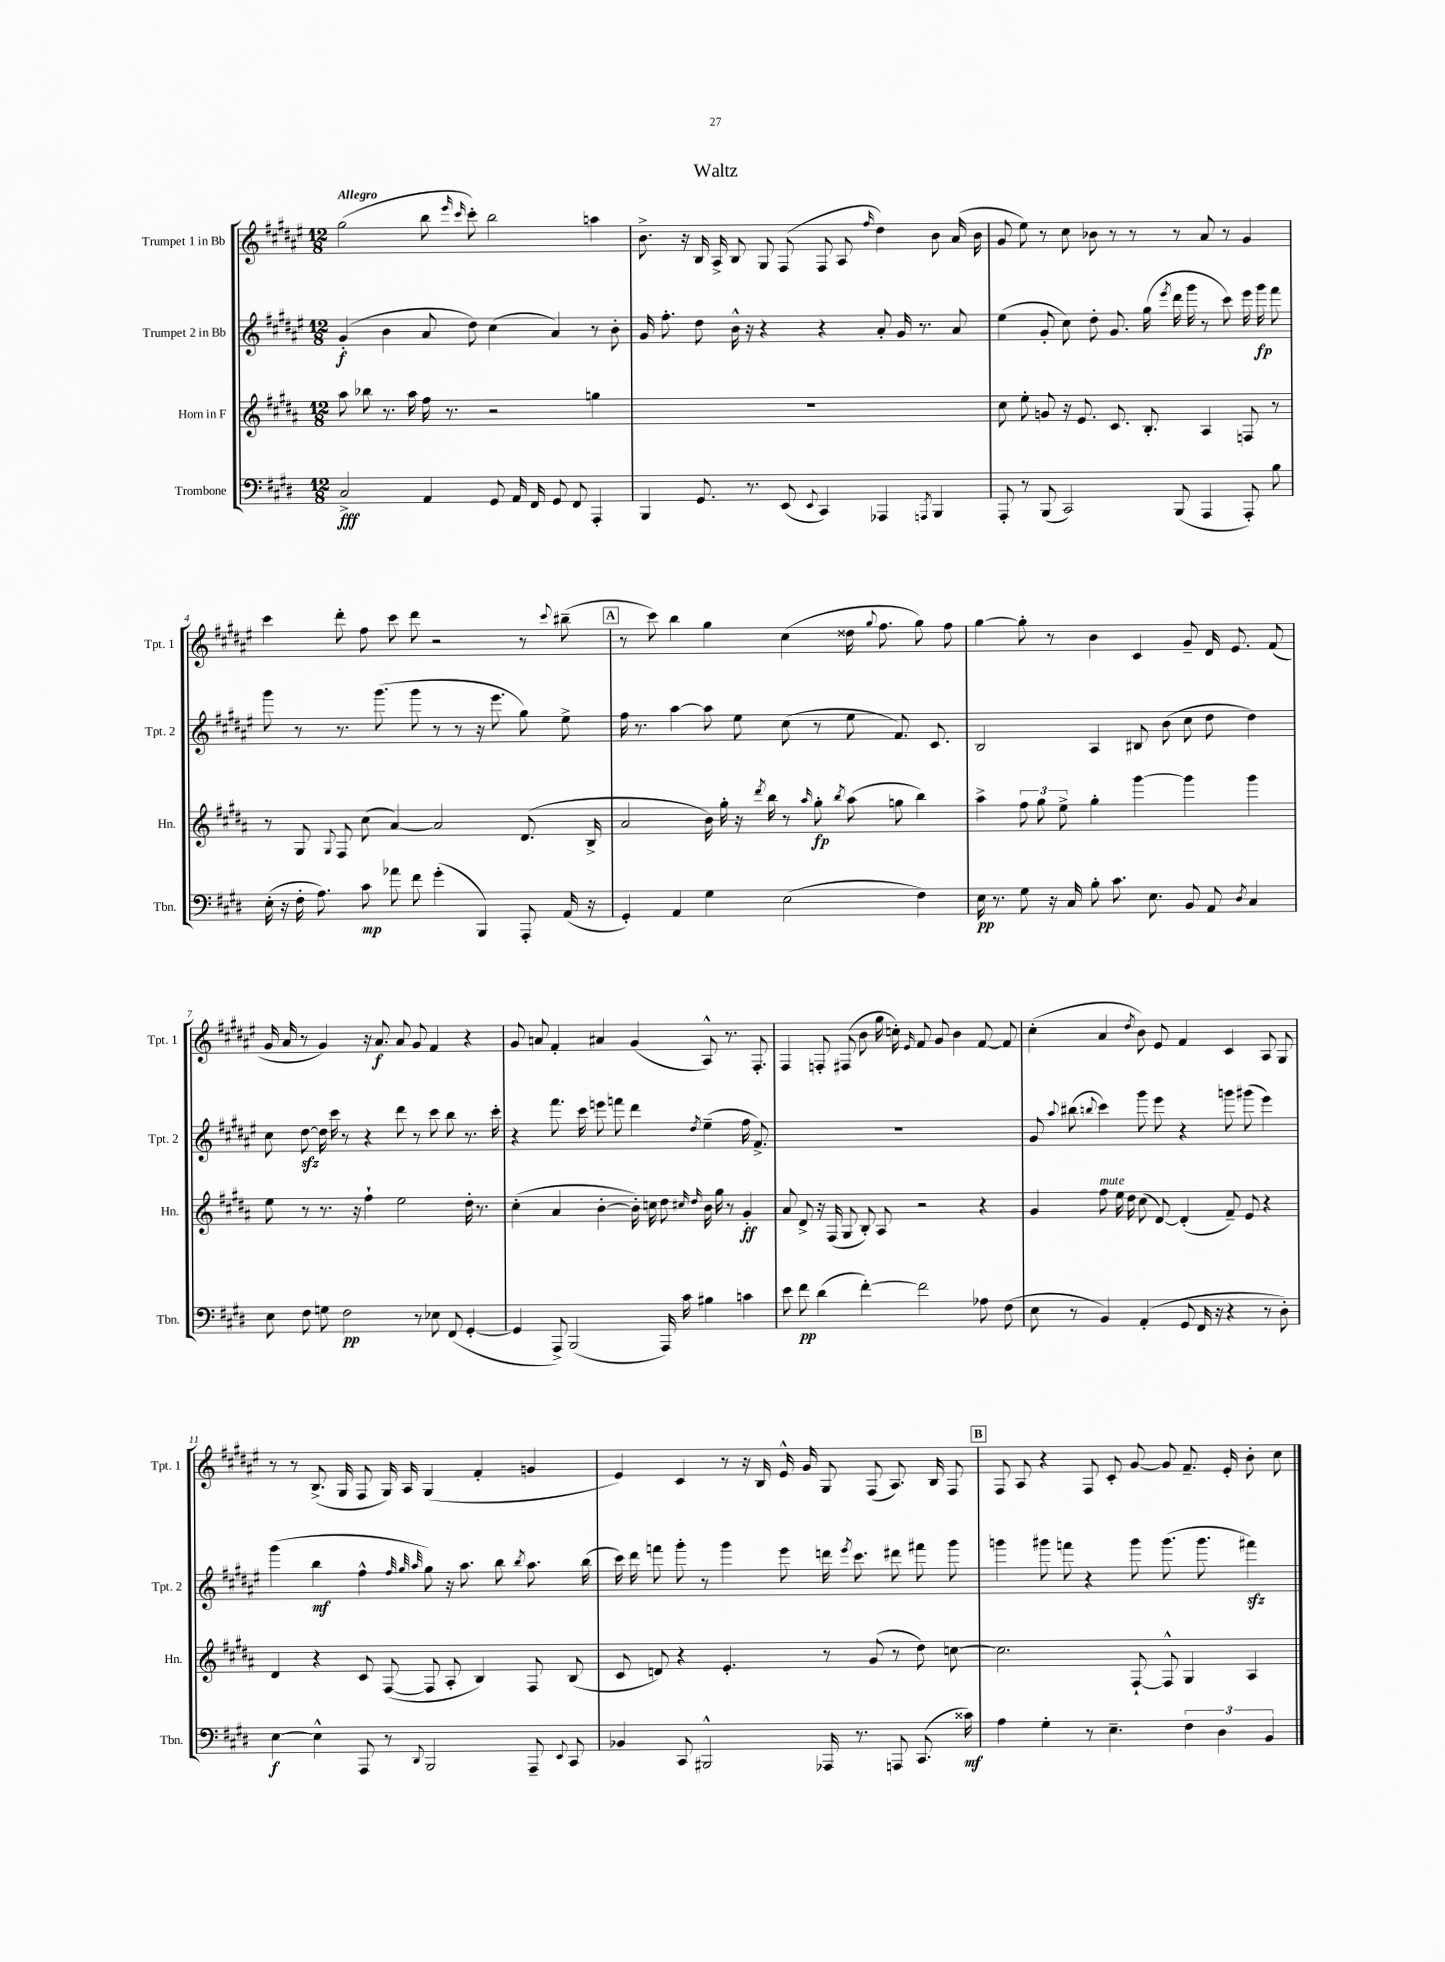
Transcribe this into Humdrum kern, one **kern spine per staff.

**kern	**kern	**kern	**kern
*staff4	*staff3	*staff2	*staff1
*clefF4	*clefG2	*clefG2	*clefG2
*k[f#c#g#d#]	*k[f#c#g#d#a#]	*k[f#c#g#d#a#e#]	*k[f#c#g#d#a#e#]
*M12/8	*M12/8	*M12/8	*M12/8
2C#^/	8aa#\	(4g#'/	(2gg#\
.	8bb-\	.	.
.	8.r	4b\	.
.	16aa#\	.	.
4AA/	16ff#\	8a#/	8bb\
.	8.r	.	.
.	.	.	16qqeee#/
.	.	.	16qqccc#/
.	.	8dd#\)	8ccc#'\)
8GG#/	2r	(4cc#\	2bb\
16AA/	.	.	.
16FF#/	.	.	.
8GG#/	.	4a#/)	.
8FF#/	.	.	.
4AAA'/	4gg\	8r	4aa\
.	.	8b'\	.
=	=	=	=
4BBB/	1.r	16g#/	8.b^\
.	.	8.ff#'\	.
.	.	.	16r
8.GG#/	.	8dd#\	16B/
.	.	.	16A#^/
.	.	16b^^\	8B/
8.r	.	16r	.
.	.	4r	8G#/
(8EE/	.	.	(8F#/
8qqEE/	.	.	.
4CC#/)	.	4r	8F#/
.	.	.	8A#/
.	.	.	16qqff#/
4AAA-/	.	8a#'/	4dd#\)
.	.	16g#/	.
.	.	8.r	.
8qAAA/	.	.	.
4BBB/	.	.	8b\
.	.	8a#/	(16a#/
.	.	.	16b\
=	=	=	=
8AAA'/	8cc#\	(4ee#\	8g#/
8r	8ee'\	.	8ee#\)
(8BBB/	8g/	8g#'/	8r
2CC#/)	16r	8cc#\)	8cc#\
.	8.e/	.	.
.	.	8dd#'\	8b-\
.	8.c#/	8.g#/	8r
.	.	.	8r
.	8.B'/	(16gg#\	.
.	.	8qeee#/	.
(8BBB/	.	16ddd#\	8r
.	.	16ggg#\	.
4AAA/	4A#/	8r	8a#/
.	.	8ccc#\)	8r
8AAA'/)	8F/	16eee#\	4g#/
.	.	16ggg#\	.
8B\	8r	8fff#\	.
=	=	=	=
(16E'\	8r	8ggg#\	4ccc#\
16r	.	.	.
16F#'\	8G#/	8r	.
8.A\)	.	.	.
.	8qqG#/	.	.
.	8F#/	8.r	8ddd#'\
8c#\	(8cc#\	.	8ff#\
.	.	(8.ggg#\	.
8a-\	[4a#/)	.	8ccc#\
8f#\	.	8ggg#\	8ddd#\
(4g#'\	2a#/]	8r	2r
.	.	8r	.
4BBB/)	.	16r	.
.	.	8.eee#\	.
8AAA'/	(8.d#/	8gg#\)	8r
.	.	.	8qqccc#/
(16AA/	.	8ee#^\	(8bb#~\
16r	16B^/	.	.
=	=	=	=
4GG#'/)	2a#/	16ff#\	8r
.	.	8.r	.
.	.	.	8ccc#\)
4AA/	.	[4aa#\	4bb\
4G#\	16b\)	8aa#\]	4gg#\
.	16gg#'\	.	.
.	16r	8ee#\	.
.	8qddd#/	.	.
.	16bb\	.	.
(2E\	8r	(8cc#\	(4cc#\
.	16qqaa#/	.	.
.	8gg#'\	8r	.
.	8qbb/	.	.
.	(8aa#\	8ee#\	16dd##\
.	.	.	8qqgg#/
.	.	.	8.ff#\
.	8gg\	8.f#/)	.
4F#\)	4bb\)	.	8gg#\)
.	.	8.c#/	.
.	.	.	8ff#\
=	=	=	=
16E\	4aa#^\	2B/	[4gg#\
8.r	.	.	.
8G#\	12ff#\	.	8gg#'\]
.	12gg#\	.	.
16r	.	.	8r
.	12ee^\	.	.
16C#/	.	.	.
8B'\	4gg#'\	4A#/	4b\
8.c#\	.	.	.
.	[4ggg#\	8B#/	4c#/
8.E\	.	.	.
.	.	(8b\	.
8BB/	4ggg#\]	8cc#\	8g#~/
8AA/	.	8dd#\	16d#/
.	.	.	8.e#/
8qD#/	.	.	.
4C#/	4ggg#\	4dd#\)	.
.	.	.	(8f#/
=	=	=	=
8E\	8ee\	8cc#\	16g#/
.	.	.	16a#/
8F#\	8r	[8dd#\	8r
8G\	8.r	16dd#\]	4g#/)
.	.	16ccc#\	.
2F#\	.	8r	.
.	16r	.	.
.	4ff#`\	4r	16r
.	.	.	8.a#/
.	2ee\	8ddd#\	8a#/
8r	.	8r	8g#/
8E-\	.	8ccc#\	4f#/
(8FF#/	.	8bb\	.
[4GG#'/	16dd#'\	8.r	4r
.	8.r	.	.
.	.	16ccc#'\	.
=	=	=	=
4GG#/]	(4cc#'\	4r	8g#/
.	.	.	8a/
8AAA^/)	4a#/	8.fff#\	4f#'/
(2BBB/	.	.	.
.	.	16ccc#\	.
.	[4b'\	8eee\	4a#/
.	.	8fff\	.
.	16b'\])	4ddd#\	(4g#/
.	16cc\	.	.
16AAA/)	8dd#\	.	.
16c#\	.	.	.
.	16qqcc#/	.	.
.	16qqdd#/	8qdd#/	.
4B#\	16b\	(4ee#~\	8A#^^/)
.	16gg#\	.	.
.	8r	.	8.r
4c\	4g#'/	16ff#\	.
.	.	8.f#^/)	8.F#'/
=	=	=	=
8e\	8a#/	1.r	4F#/
8f#\	8d#^/	.	.
(4d#\	16r	.	8F'/
.	(16F#/	.	.
.	8G#/	.	(8F#/
[4f#'\)	8B'/)	.	8b\
.	8A#/	.	16gg#\
.	.	.	16cc'\)
.	.	.	16qqe#/
2f#\]	2r	.	8f#/
.	.	.	8g#/
.	.	.	4b\
8A-\	4r	.	[8f#/
(8F#\	.	.	8f#/]
=	=	=	=
8E\	4g#/	8g#/	(4cc#'\
.	.	8qqaa#/	.
8r	.	(8bb#\	.
.	.	8qqbb/	.
4BB/)	8ff#\	4ccc#\)	4a#/
.	16ee\	.	.
.	16dd#\	.	.
.	.	.	8qdd#/
(4AA'/	(8cc#\	8ggg#\	8b\)
.	[8d#/)	8eee#\	8e#/
8GG#/	(4d#'/]	4r	4f#/
16FF#/	.	.	.
16r	.	.	.
4r	8f#~/)	8ggg\	4c#/
.	8e/	(8ggg#\	.
8r	4r	4eee#\)	8A#/
8D#'\)	.	.	8G#/
=	=	=	=
[4E\	4d#/	(4ggg#\	8r
.	.	.	8r
4E^^\]	4r	4bb\	(8.B^/
.	.	.	16G#/
8AAA/	8c#/	4ff#^^\	8F#/
8r	([8F#/	.	16G#/)
.	.	.	16A#/
.	.	32qqff#/	.
.	.	32qqgg#/	.
8qqDD#/	.	32qqaa#/	.
2BBB/	8F#/]	8gg#\)	(4G#/
.	8A#'/	16r	.
.	.	8.aa#\	.
.	4B/)	.	4f#'/
.	.	8bb\	.
.	.	8qbb/	.
8AAA~/	8F#/	8.aa#\	4g/
8qqEE/	.	.	.
8CC#/	(8B/	.	.
.	.	(16bb\	.
=	=	=	=
4BB-/	8c#/	16ccc#\)	4e#/)
.	.	16ddd#\	.
.	8d/)	8fff\	.
8CC#/	4r	8ggg#'\	4c#/
2BBB#^^/	.	8r	.
.	4.e'/	4ggg#\	8r
.	.	.	16r
.	.	.	16B/
.	.	8eee#\	16e#^^/
.	.	.	16g#/
16AAA-/	8r	16ddd\	8G#/
.	.	8qeee#/	.
8.r	.	8.ccc#\	.
.	(8g#/	.	(8F#/
8AAA/	8r	8ddd#\	8.A#/)
(8.CC#/	8dd#\)	8fff#\	.
.	.	.	16B/
.	[8cc\	8ggg#\	8F#/
16c##\)	.	.	.
=	=	=	=
4A\	2.cc\]	4ggg\	8F#/
.	.	.	8A#/
4G#'\	.	8ggg#\	4r
.	.	8fff\	.
8r	.	4r	8F#/
4.E~\	.	.	8c#'/
.	[8F#`/	8ggg#\	[8g#/
.	8F#^^/]	(8.ggg#\	8g#/]
6F#\	4G#/	.	8.f#~/
.	.	8.ggg#\	.
6D#\	.	.	.
.	.	.	16e#'/
.	4A#/	4fff#\)	8b'\
6BB/	.	.	.
.	.	.	8cc#\
==	==	==	==
*-	*-	*-	*-
